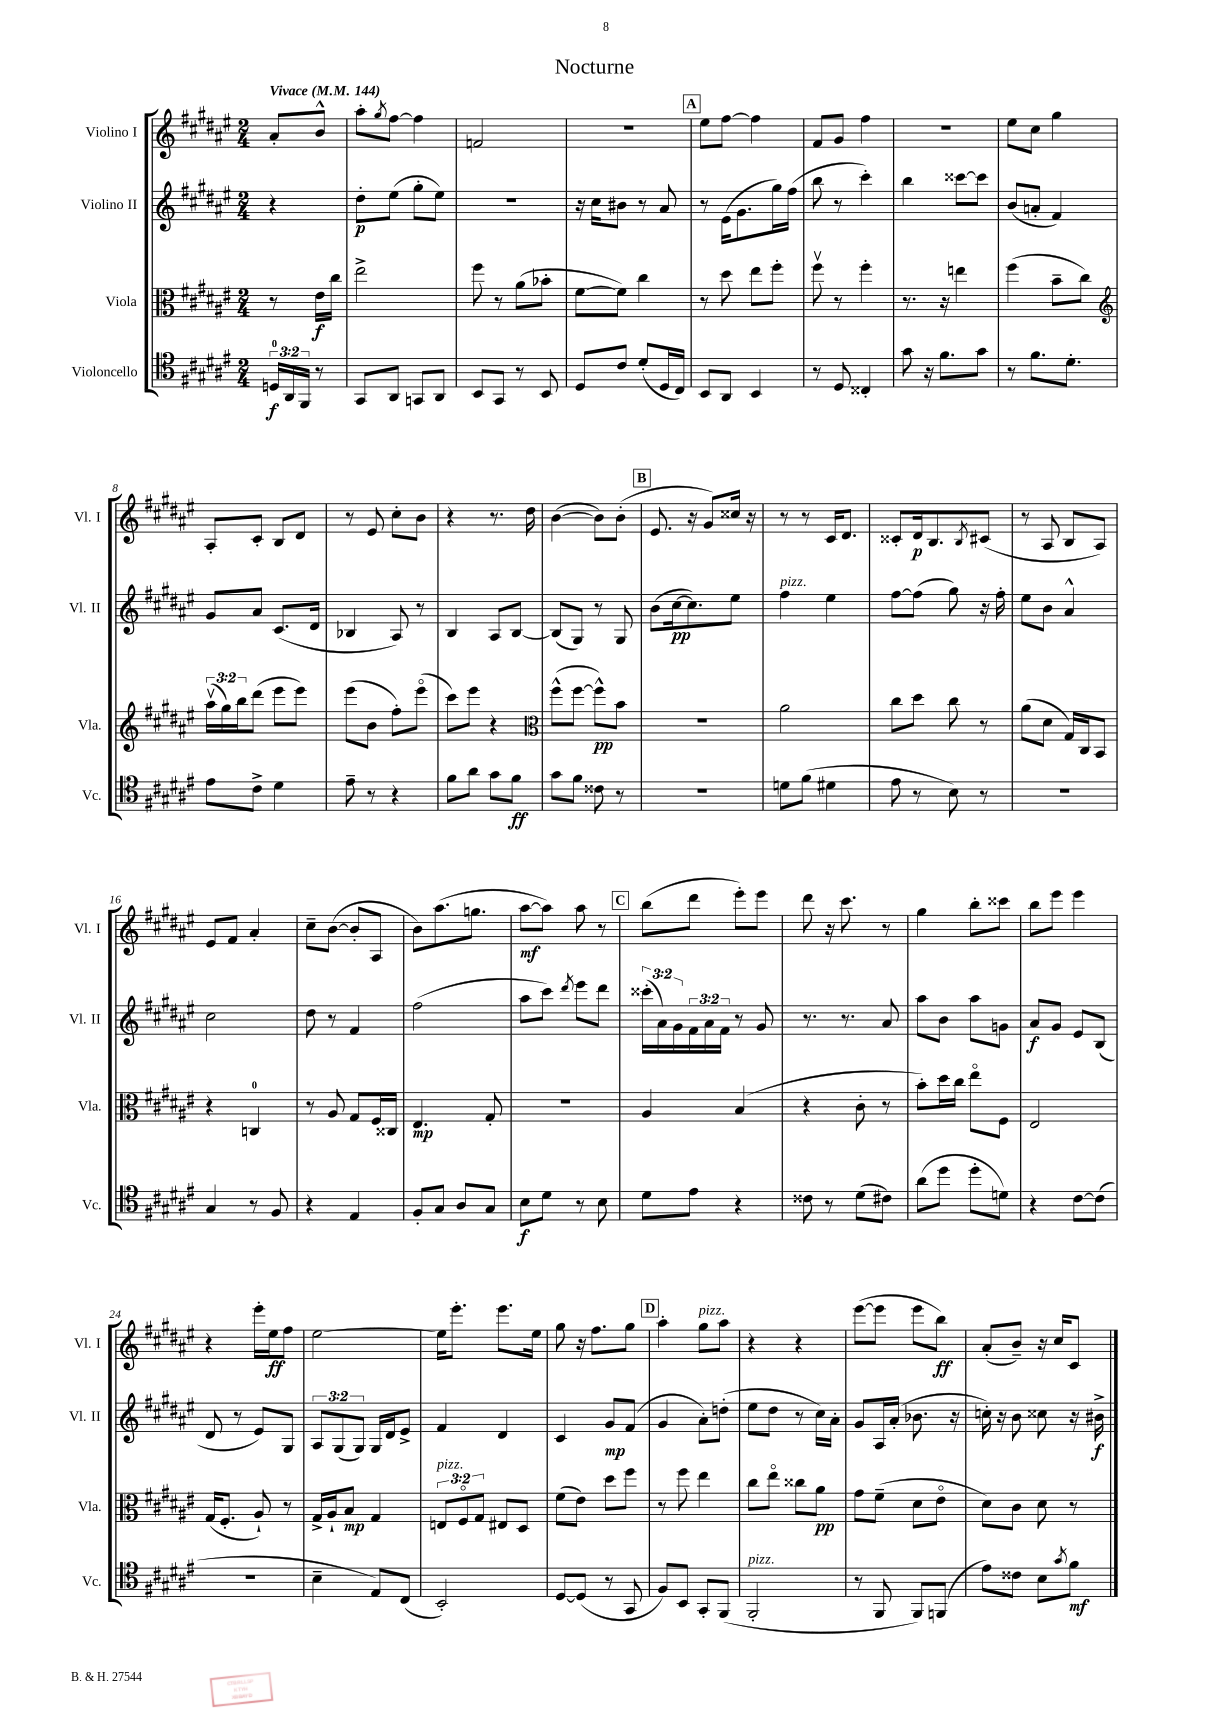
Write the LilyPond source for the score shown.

\header { title = "Nocturne" }
<<
\new StaffGroup <<
\new Staff = "s0" \with { instrumentName = "Violino I" shortInstrumentName = "Vl. I" } {
    \clef treble \key fis \major \numericTimeSignature \time 2/4 \partial 4 \tempo "Vivace" 4 = 144
    ais'8-. b'8-^ |
    ais''8-. \acciaccatura { gis''8 } fis''8~ fis''4 |
    f'2 |
    r2 |
    \mark \markup { \box "A" } eis''8 fis''8~ fis''4 |
    fis'8 gis'8 fis''4 |
    r2 |
    eis''8 cis''8 gis''4 |
    ais8-. cis'8-. b8 dis'8 |
    r8 eis'8 cis''8-. b'8 |
    r4 r8. dis''16 |
    b'4~( b'8) b'8-.( |
    \mark \markup { \box "B" } eis'8. r16 gis'8) cisis''16 r16 |
    r8 r8 cis'16 dis'8. |
    cisis'8-. dis'16\p b8. \acciaccatura { b8 } cis'8( |
    r8 ais8 b8 ais8) |
    eis'8 fis'8 ais'4-. |
    cis''8-- b'8~( b'8-. ais8 |
    b'8) ais''8.( g''8. |
    ais''8~\mf ais''8) ais''8 r8 |
    \mark \markup { \box "C" } b''8( dis'''8 eis'''8-.) eis'''8 |
    dis'''8 r16 cis'''8. r8 |
    gis''4 b''8-. cisis'''8 |
    b''8 eis'''8 eis'''4 |
    r4 eis'''16-. eis''16\ff fis''8 |
    eis''2~ |
    eis''16 eis'''8.-. eis'''8. eis''16 |
    gis''8 r16 fis''8. gis''8 |
    \mark \markup { \box "D" } ais''4-. gis''8^\markup { \italic "pizz." } ais''8 |
    r4 r4 |
    eis'''8~( eis'''8 eis'''8 b''8\ff) |
    ais'8-.( b'8--) r16 cis''16 cis'8 \bar "|." |
}
\new Staff = "s1" \with { instrumentName = "Violino II" shortInstrumentName = "Vl. II" } {
    \clef treble \key fis \major \numericTimeSignature \time 2/4 \override Staff.TupletNumber.text = #tuplet-number::calc-fraction-text \partial 4
    r4 |
    dis''8-.\p eis''8( gis''8-. eis''8) |
    r2 |
    r16 cis''16 bis'8 r8 ais'8 |
    \mark \markup { \box "A" } r8 eis'16( gis'8. gis''16) fis''16( |
    b''8 r8 cis'''4-.) |
    b''4 cisis'''8~ cisis'''8 |
    b'8( a'8-. fis'4) |
    gis'8 ais'8 cis'8.( dis'16 |
    bes4 ais8) r8 |
    b4 ais8 b8~ |
    b8( gis8) r8 gis8 |
    \mark \markup { \box "B" } b'8( cis''16~\pp cis''8.) eis''8 |
    fis''4^\markup { \italic "pizz." } eis''4 |
    fis''8~ fis''8( gis''8) r16 fis''16-. |
    eis''8 b'8 ais'4-^ |
    cis''2 |
    dis''8 r8 fis'4 |
    fis''2( |
    ais''8 cis'''8) \acciaccatura { dis'''8 } eis'''8 dis'''8 |
    \mark \markup { \box "C" } \tuplet 3/2 { cisis'''16-.( ais'16) gis'16 } \tuplet 3/2 { fis'16 ais'16 fis'16 } r8 gis'8 |
    r8. r8. ais'8 |
    ais''8 b'8 ais''8 g'8 |
    ais'8\f gis'8 eis'8 b8( |
    dis'8 r8 eis'8) gis8 |
    \tuplet 3/2 { ais8 gis8( gis8) } gis16 dis'16 eis'8-> |
    fis'4 dis'4 |
    cis'4 gis'8\mp fis'8( |
    \mark \markup { \box "D" } gis'4 ais'8-.) d''8-.( |
    eis''8 dis''8 r8 cis''16) ais'16-. |
    gis'8 ais16 ais'16-.( bes'8. r16 |
    c''16-.) r16 b'8 cisis''8 r16 bis'16->\f \bar "|." |
}
\new Staff = "s2" \with { instrumentName = "Viola" shortInstrumentName = "Vla." } {
    \clef alto \key fis \major \numericTimeSignature \time 2/4 \override Staff.TupletNumber.text = #tuplet-number::calc-fraction-text \partial 4
    r8 eis'16\f cis''16 |
    eis''2-> |
    fis''8 r8 ais'8( bes'8-. |
    fis'8~ fis'8) cis''4 |
    \mark \markup { \box "A" } r8 dis''8 eis''8 fis''8-. |
    fis''8\upbow r8 fis''4-. |
    r8. r16 e''4 |
    fis''4( b'8-- cis''8) |
    \clef treble \tuplet 3/2 { ais''16\upbow( gis''16) b''16 } dis'''8( eis'''8 eis'''8) |
    eis'''8( b'8 fis''8-.) eis'''8\flageolet( |
    cis'''8) eis'''8 r4 |
    \clef alto fis''8-^( fis''8~ fis''8-^\pp) b'8 |
    \mark \markup { \box "B" } R2 |
    ais'2 |
    cis''8 dis''8 cis''8 r8 |
    ais'8( dis'8 gis16) cis16 b,8 |
    r4 c4-0 |
    r8 ais8 gis8 fis16 cisis16 |
    eis4.\mp gis8-. |
    R2 |
    \mark \markup { \box "C" } ais4 b4( |
    r4 cis'8-. r8 |
    b'8-.) dis''16 cis''16 eis''8\flageolet fis8 |
    eis2 |
    gis16( fis8.-. ais8-!) r8 |
    gis16-> ais16-! b8\mp gis4 |
    \tuplet 3/2 { e8^\markup { \italic "pizz." } fis8\flageolet gis8 } eis8 dis8 |
    fis'8( eis'8) dis''8 fis''8 |
    \mark \markup { \box "D" } r8 fis''8 eis''4 |
    cis''8 eis''8\flageolet cisis''8 ais'8\pp |
    gis'8 fis'8--( dis'8 eis'8\flageolet |
    dis'8) cis'8 dis'8 r8 \bar "|." |
}
\new Staff = "s3" \with { instrumentName = "Violoncello" shortInstrumentName = "Vc." } {
    \clef tenor \key fis \major \numericTimeSignature \time 2/4 \override Staff.TupletNumber.text = #tuplet-number::calc-fraction-text \partial 4
    \tuplet 3/2 { d16-0\f ais,16 fis,16 } r8 |
    gis,8 ais,8 g,8 ais,8 |
    b,8 gis,8 r8 b,8 |
    dis8 cis'8 dis'8-.( dis16 cis16) |
    \mark \markup { \box "A" } b,8 ais,8 b,4 |
    r8 dis8 cisis4-. |
    gis'8 r16 fis'8. gis'8 |
    r8 fis'8. dis'8.-. |
    eis'8 cis'8-> dis'4 |
    eis'8-- r8 r4 |
    fis'8 ais'8 gis'8 fis'8\ff |
    gis'8 fis'8 cisis'8 r8 |
    \mark \markup { \box "B" } r2 |
    d'8 fis'8( dis'4 |
    eis'8 r8 b8) r8 |
    r2 |
    gis4 r8 fis8 |
    r4 eis4 |
    fis8-. gis8 ais8 gis8 |
    b8\f dis'8 r8 b8 |
    \mark \markup { \box "C" } dis'8 eis'8 r4 |
    cisis'8 r8 dis'8( cis'8) |
    ais'8( dis''8 dis''8-. d'8) |
    r4 cis'8~ cis'8( |
    R2 |
    b4-- eis8) cis8( |
    b,2-.) |
    dis8~ dis8( r8 gis,8 |
    \mark \markup { \box "D" } fis8) b,8 gis,8-. fis,8( |
    fis,2-.^\markup { \italic "pizz." } |
    r8 fis,8 fis,8) f,8( |
    eis'8) cisis'8 b8 \acciaccatura { gis'8 } fis'8\mf \bar "|." |
}
>>
>>
